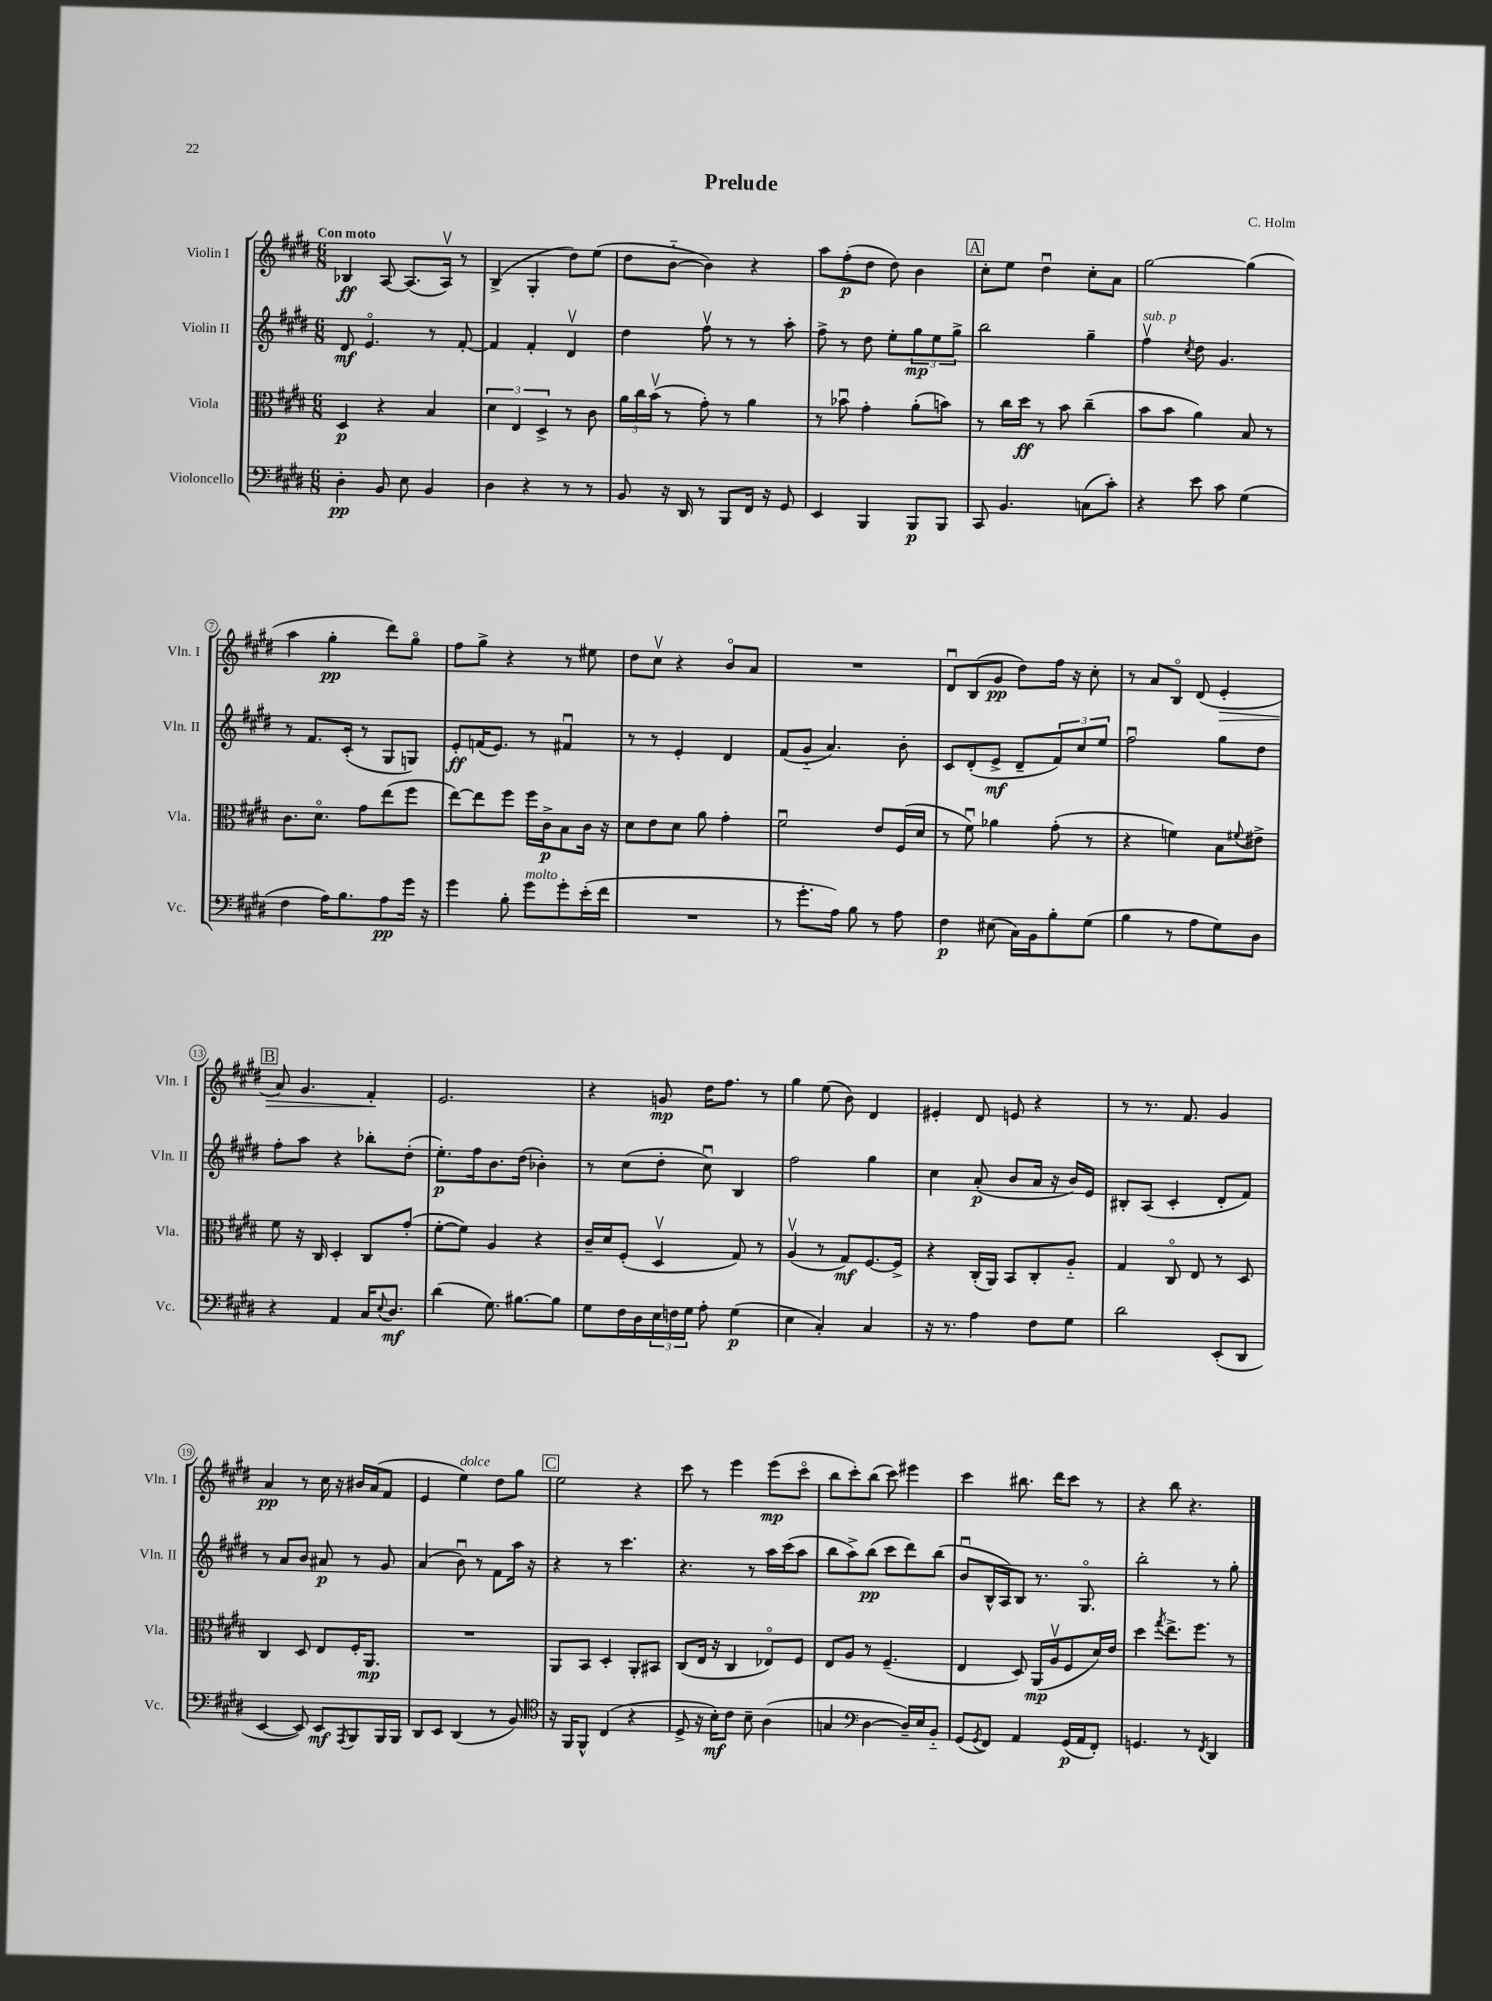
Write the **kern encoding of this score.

**kern	**kern	**kern	**kern
*staff4	*staff3	*staff2	*staff1
*clefF4	*clefC3	*clefG2	*clefG2
*k[f#c#g#d#]	*k[f#c#g#d#]	*k[f#c#g#d#]	*k[f#c#g#d#]
*M6/8	*M6/8	*M6/8	*M6/8
4D#'	4D#	8d#	4B-
.	.	4.eo	.
8BB	4r	.	[8A
8E	.	.	(8.A]
4BB	4B	8r	.
.	.	.	16Av)
.	.	[8f#'	8r
=	=	=	=
4D#	6d#	4f#]	(4B^
.	6E	.	.
4r	.	4f#'	4G#'
.	6D#^	.	.
8r	8r	4d#v	8dd#)
8r	8c#	.	(8ee
=	=	=	=
8BB	24a	4dd#	8dd#
.	24cc#	.	.
.	(24bv	.	.
16r	8r	.	[8b'~
16DD#	.	.	.
8r	8g#')	8ff#v	4b])
8BBB	8r	8r	.
16FF#	4a	8r	4r
16r	.	.	.
8GG#	.	8aa'	.
=	=	=	=
4EE	8r	8ff#^	8aa
.	8b-u	8r	(8ff#'
4BBB	4g#'	8dd#	8dd#
.	.	8ee'	8dd#)
8BBB	(8a'	12gg#	4b
.	.	12ee	.
8BBB	8b)	.	.
.	.	12gg#^	.
=	=	=	=
8CC#	8r	2bb	8cc#'
4.BB	16cc#	.	8ee
.	16dd#	.	.
.	8r	.	4dd#u
.	8b	.	.
(8C	(4cc#~	4gg#~	8cc#'
8c#')	.	.	8a
=	=	=	=
4r	8b	4ff#v	[2gg#
.	8b	.	.
.	.	8qcc#	.
8e	4a)	8dd#	.
8c#	.	4.g#	.
(4G#	8B	.	(4gg#]
.	8r	.	.
=	=	=	=
4F#	8.c#	8r	4aa
.	.	8.f#	.
.	8.d#o	.	.
16A)	.	.	4gg#'
8.B	.	(16c#'	.
.	8g#	8r	.
8A	(8ee	8G#	8ddd#)
16g#	8ff#	8G)	8gg#o
16r	.	.	.
=	=	=	=
4g#	[8ee)	8e'	8ff#
.	8ee]	(16f	8gg#^
.	.	8.e)	.
8B'	8ff#	.	4r
8g#	16ff#	8r	.
.	16c#^	.	.
8g#'	8B	4f#u	8r
(16e'	16c#	.	8ee#
16f#	16r	.	.
=	=	=	=
2.r	8d#	8r	8dd#
.	8e	8r	8cc#v
.	8d#	4e'	4r
.	8a	.	.
.	4g#'	4d#	8bo
.	.	.	8a
=	=	=	=
8r	2f#u	(8f#	2.r
8.g#'	.	8g#'~	.
.	.	4.a)	.
16A)	.	.	.
8B	.	.	.
8r	8e	.	.
8A	(16F#	8b'	.
.	16d#	.	.
=	=	=	=
4F#	8r	8c#	8d#u
.	8f#u)	(8d#'	(8B
(8E#	4a-	8e^	8g#
16C#)	.	8d#~	8dd#)
16BB	.	.	.
8B'	(8g#'	12f#)	16ff#
.	.	.	16r
.	.	12cc#	.
(8G#	8r	.	8cc#'
.	.	12ee	.
=	=	=	=
4B	4r	2ff#u	8r
.	.	.	8a
8r	4f)	.	8Bo
8A	.	.	(8d#
8G#)	8B	8gg#	4e'
.	8qqf#	.	.
8D#	8e#^	8dd#	.
=	=	=	=
4r	8f#	8ff#'	8a)
.	16r	8aa	4.g#
.	16C#	.	.
4AA	4D#'	4r	.
16C#	8C#	8bb-'	4f#'
8qqE	.	.	.
8.D#	.	.	.
.	(8g#'	(8dd#'	.
=	=	=	=
(4d#	[8f#'	8.ee')	2.e
.	8f#])	.	.
.	.	16ff#	.
8.G#)	4A	8.b	.
[8.B#	.	(16dd#	.
.	4r	4b-')	.
8B#]	.	.	.
=	=	=	=
8G#	16c#~	8r	4r
.	16d#	.	.
16F#	(8F#'	(8cc#	.
16D#	.	.	.
24E	4D#v	8dd#'	8g
24F	.	.	.
24G#	.	.	.
8A'	.	8cc#u)	16dd#
.	.	.	8.ff#
(4G#	8G#)	4B	.
.	8r	.	8r
=	=	=	=
4E	(4Av	2ff#	4gg#
4C#')	8r	.	(8ee
.	8G#)	.	8b)
4C#	[8.F#	4gg#	4d#
.	16F#^]	.	.
=	=	=	=
16r	4r	4cc#	4e#'
8.r	.	.	.
4A	(16C#'	(8a'	8d#
.	16AA)	.	.
.	8BB	8b	8e
8F#	8C#'	16a	4r
.	.	16r	.
8G#	8A'~	16b)	.
.	.	16e	.
=	=	=	=
2d#	4G#	8B#'	8r
.	.	(8A	8.r
.	8C#o	4c#'	.
.	.	.	8.f#
.	8E	.	.
(8EE'	8r	8d#'	4g#
8DD#	8D#	8f#)	.
=	=	=	=
[4EE	4C#	8r	4a
.	.	8a	.
8EE])	8D#	8b	8r
8EE	8E	8a#	16cc#
.	.	.	16r
8qAAA	.	.	.
8BBB	16F#'	8r	16b#
.	8.AA	.	(16a
16BBB	.	8g#	8f#
16BBB	.	.	.
=	=	=	=
8DD#	2.r	(4a	4e
8EE	.	.	.
(4DD#	.	8bu)	4ee)
.	.	8r	.
8r	.	8f#	8dd#
8BB)	.	16aa	8gg#
.	.	16r	.
=	=	=	=
*clefC4	*	*	*
16r	8AA	4r	2ee
16FF#	.	.	.
8FF#^^	8BB	.	.
(4C#	4D#'	8r	.
.	.	4.ccc#	.
4r	8AA'	.	4r
.	8BB#	.	.
=	=	=	=
8D#^	(8C#	4.r	8ccc#
16r	16E	.	8r
16B')	16r	.	.
8c#	4C#	.	4eee
8B~	.	8r	.
(4A	8E-o)	16aa	(8eee
.	.	(16ccc#	.
.	8F#	8aa	8ccc#o
=	=	=	=
4G	8E	8bb	8bb
.	8A	8aa^)	8ccc#')
*clefF4	*	*	*
[4D#	8r	(8bb	(8bb
.	(4.F#~	8ccc#	8ccc#)
16D#~])	.	8ddd#)	4eee#
16E	.	.	.
8BB'~	.	(8bb	.
=	=	=	=
(8GG#	4E	8bu	4ccc#
8qGG#	.	.	.
8FF#)	.	16B^^	.
.	.	16A)	.
4AA	8D#)	8B	8.bb#
.	(16AA	8.r	.
.	16Av	.	16ddd#
(16GG#	8F#	.	8ccc#
16AA	.	8.G#o	.
8FF#')	16d#)	.	8r
.	16e	.	.
=	=	=	=
4.GG	4dd#	2bb'	4r
.	8qgg#	.	.
.	8.ee^	.	8bb
8r	.	.	4.r
.	8.ff#	.	.
8qFF#	.	.	.
4DD#	.	8r	.
.	8r	8gg#'	.
==	==	==	==
*-	*-	*-	*-
